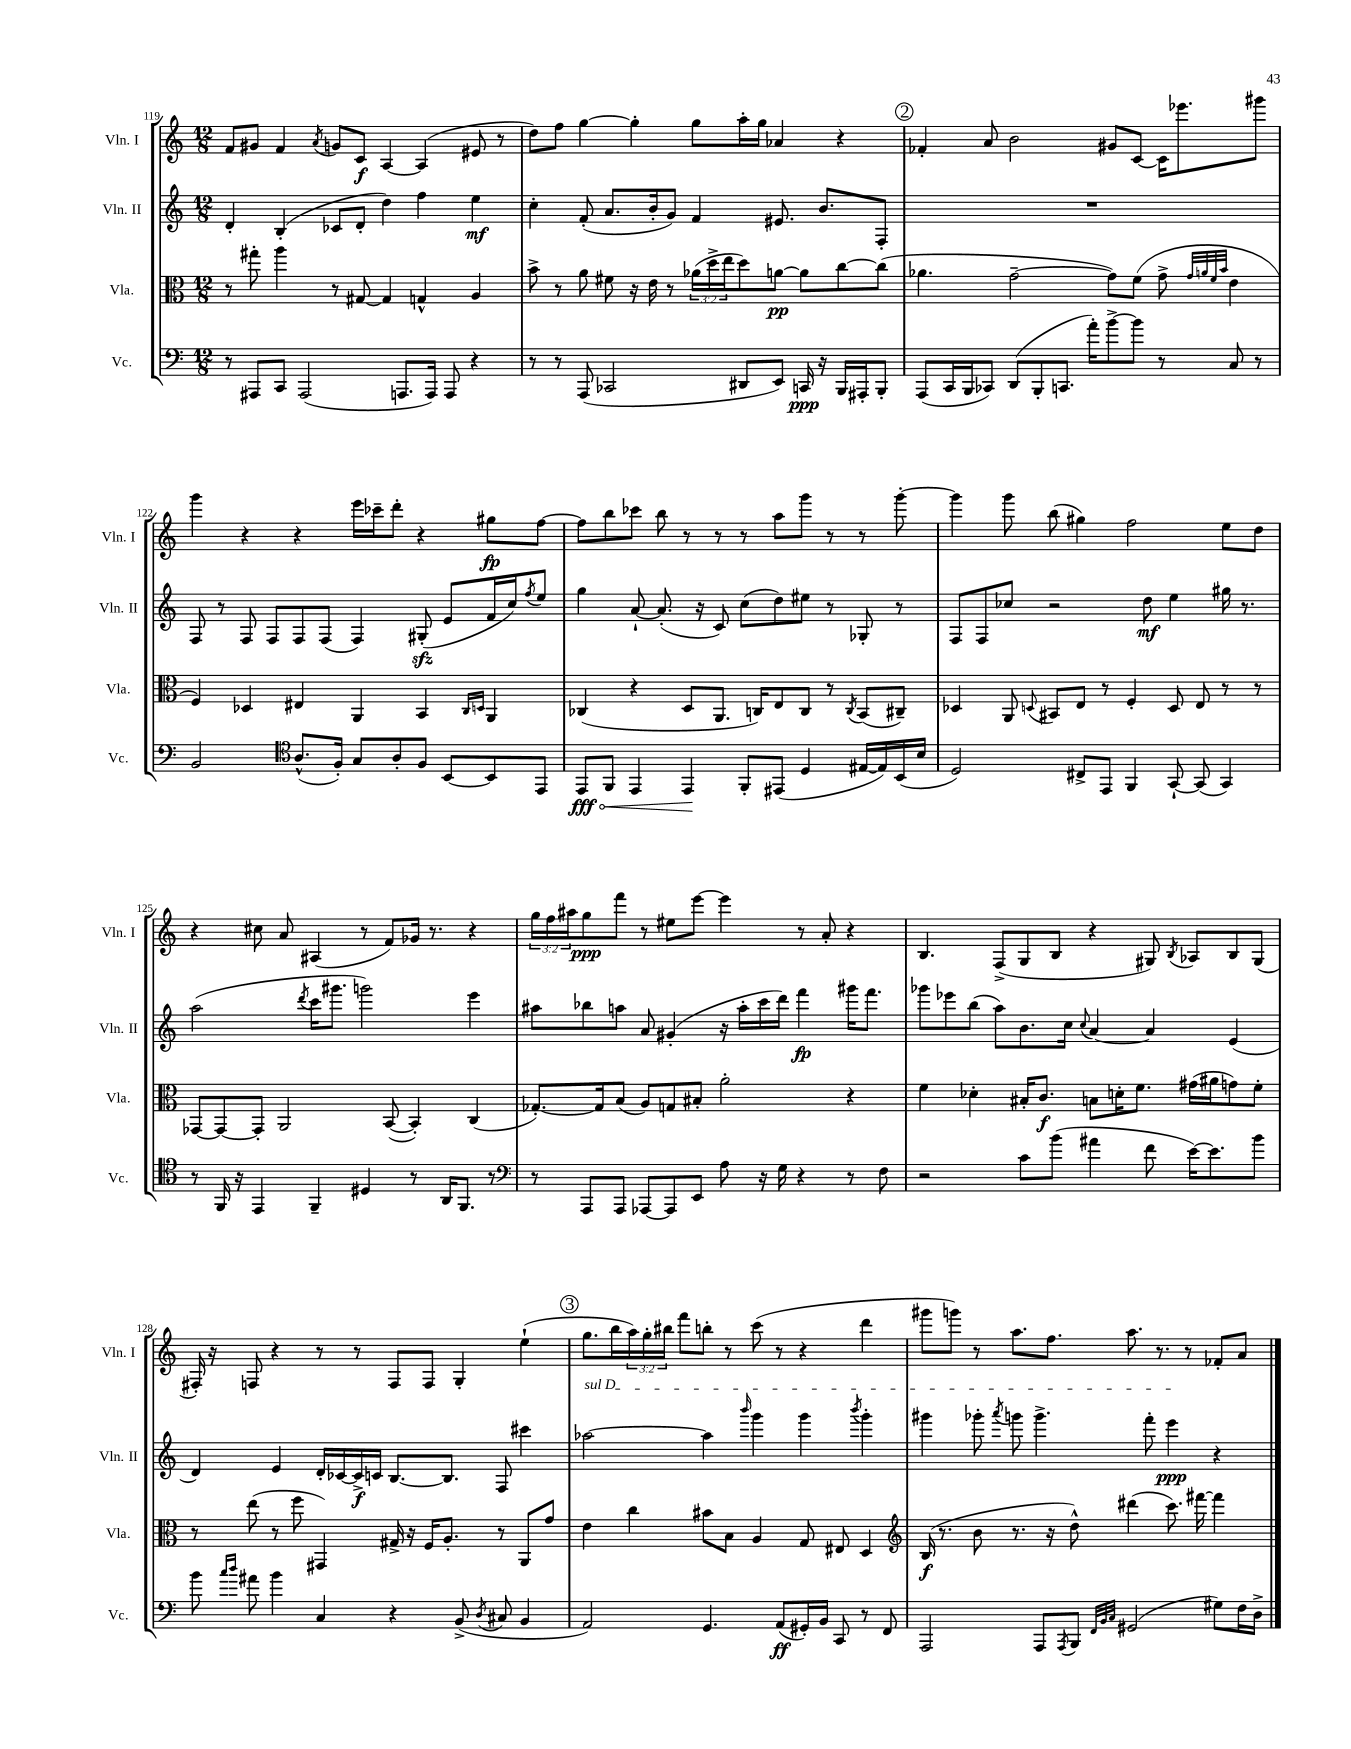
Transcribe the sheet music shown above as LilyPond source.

<<
\new StaffGroup <<
\new Staff = "s0" \with { instrumentName = "Vln. I" shortInstrumentName = "Vln. I" } {
    \clef treble \key c \major \numericTimeSignature \time 12/8 \override Staff.TupletNumber.text = #tuplet-number::calc-fraction-text
    f'8 gis'8 f'4 \acciaccatura { a'8 } g'8 c'8\f a4~ a4( eis'8 r8 |
    d''8) f''8 g''4~ g''4-. g''8 a''16-. g''16 aes'4 r4 |
    \mark \markup { \circle "2" } fes'4-. a'8 b'2 gis'8 c'8~ c'16 ees'''8. gis'''8 |
    g'''4 r4 r4 e'''16 ces'''16-- d'''8-. r4 gis''8\fp f''8~ |
    f''8 b''8 ces'''8 b''8 r8 r8 r8 a''8 g'''8 r8 r8 g'''8~-. |
    g'''4 g'''8 b''8( gis''4) f''2 e''8 d''8 |
    r4 cis''8 a'8 ais4( r8 f'8) ges'16 r8. r4 |
    \tuplet 3/2 { g''16 f''16 ais''16 } g''8\ppp f'''8 r8 eis''8 e'''8~ e'''4 r8 a'8-. r4 |
    b4. f8->( g8 b8 r4 gis8) \acciaccatura { b8 } aes8 b8 gis8( |
    fis16-.) r16 f8 r4 r8 r8 f8 f8 g4-. e''4-!( |
    \mark \markup { \circle "3" } g''8. b''16 \tuplet 3/2 { a''16) g''16-. bis''16 } f'''8 b''8-. r8 c'''8( r8 r4 d'''4 |
    gis'''8 g'''8) r8 a''8. f''8. a''8. r8. r8 fes'8-. a'8 \bar "|." |
}
\new Staff = "s1" \with { instrumentName = "Vln. II" shortInstrumentName = "Vln. II" } {
    \clef treble \key c \major \numericTimeSignature \time 12/8
    d'4-. b4-.( ces'8 d'8-. d''4) f''4 e''4\mf |
    c''4-. f'8-.( a'8. b'16-. g'8) f'4 eis'8. b'8. f8-. |
    \mark \markup { \circle "2" } R1. |
    f8 r8 f8 f8 f8 f8( f4) gis8-.\sfz( e'8 f'16 c''16) \acciaccatura { f''8 } e''8 |
    g''4 a'8~-! a'8.-.( r16 c'8) c''8( d''8) eis''8 r8 ges8-. r8 |
    f8 f8 ces''8 r2 d''8\mf e''4 gis''16 r8. |
    a''2( \acciaccatura { d'''8 } c'''16 gis'''8. g'''2) e'''4 |
    ais''8 bes''8 a''8 a'8 gis'4-.( r16 a''16-. c'''16 d'''16) f'''4\fp gis'''16 f'''8. |
    ges'''8 ees'''8 b''8( a''8) b'8. c''16 \appoggiatura { c''8 } a'4~ a'4 e'4( |
    d'4) e'4 d'16-. ces'16~ ces'16->\f c'16 b8.~ b8. f8 cis'''4 |
    \mark \markup { \circle "3" } \once \override TextSpanner.bound-details.left.text = \markup { \italic "sul D" } aes''2~\startTextSpan aes''4 \grace { b'''16 } g'''4 g'''4 \acciaccatura { b'''8 } g'''4-. |
    gis'''4 ges'''8-. \acciaccatura { a'''8 } g'''8 g'''4.-> f'''8-. e'''4\ppp\stopTextSpan r4 \bar "|." |
}
\new Staff = "s2" \with { instrumentName = "Vla." shortInstrumentName = "Vla." } {
    \clef alto \key c \major \numericTimeSignature \time 12/8 \override Staff.TupletNumber.text = #tuplet-number::calc-fraction-text
    r8 gis''8-. a''4 r8 gis8~ gis4 g4-^ a4 |
    b'8-> r8 a'8 fis'8 r16 e'16 r8 \tuplet 3/2 { aes'16( d''16-> e''16 } d''8) a'8~\pp a'8 c''8~ c''8( |
    \mark \markup { \circle "2" } aes'4. g'2~-- g'8) f'8( g'8-> \grace { g'32 a'32 f'32 b'32 } e'4 |
    f4) des4 eis4 a,4 b,4 \grace { c16 d16 } a,4 |
    ces4( r4 d8 a,8. c16) e8 c8 r8 \acciaccatura { c8 } b,8( cis8--) |
    des4 a,8 \appoggiatura { d8 } bis,8 e8 r8 f4-. d8 e8 r8 r8 |
    ges,8~ ges,8~ ges,8-. a,2 b,8~( b,4-.) c4( |
    ges8.~-.) ges16 b8( a8) g8 bis8-. a'2-. r4 |
    f'4 des'4-. bis16-. c'8.\f b8 d'16-. f'8. gis'16( ais'16 g'8) f'8-. |
    r8 e''8( r8 f''8 gis,4) gis16-> r16 f16 a8.-. r8 a,8 g'8 |
    \mark \markup { \circle "3" } e'4 c''4 bis'8 b8 a4 g8 eis8 d4 |
    \clef treble b16\f( r8. b'8 r8. r16 d''8-^) dis'''4( c'''8.) fis'''16~ fis'''4 \bar "|." |
}
\new Staff = "s3" \with { instrumentName = "Vc." shortInstrumentName = "Vc." } {
    \clef bass \key c \major \numericTimeSignature \time 12/8
    r8 ais,,8 c,8 ais,,2( a,,8. a,,16) a,,8 r4 |
    r8 r8 a,,8( ces,2 dis,8 e,8) c,16\ppp r16 b,,16 ais,,16-. b,,8-. |
    \mark \markup { \circle "2" } a,,8( c,16 b,,16 ces,8) d,8( b,,8-. c,8. a'16-.) b'8~-> b'8 r8 c8 r8 |
    b,2 \clef tenor a8.-^( f16-.) g8 a8-. f8 b,8~ b,8 e,8 |
    \once \override Hairpin.circled-tip = ##t e,8\fff\< f,8 e,4 e,4\! f,8-. eis,8( d4 eis16~ eis16) b,16( b16 |
    d2) cis8-> e,8 f,4 g,8~-! g,8( g,4) |
    r8 f,16 r16 e,4 f,4-- dis4 r8 a,16 f,8. r8 |
    \clef bass r8 a,,8 a,,8 aes,,8~ aes,,8 e,8 a8 r16 g16 r4 r8 f8 |
    r2 c'8 b'8( ais'4 f'8 e'16~) e'8. b'8 |
    b'8 \grace { c''16 d''16 } ais'8 b'4 c4 r4 b,8->( \acciaccatura { d8 } cis8 b,4 |
    \mark \markup { \circle "3" } a,2) g,4. a,8\ff( gis,16-.) b,16 c,8 r8 f,8 |
    a,,2 a,,8 \acciaccatura { a,,8 } b,,8 \grace { f,32 b,32 c32 } gis,2( gis8) f16 d16-> \bar "|." |
}
>>
>>
\layout { \context { \Score currentBarNumber = #119 } }
